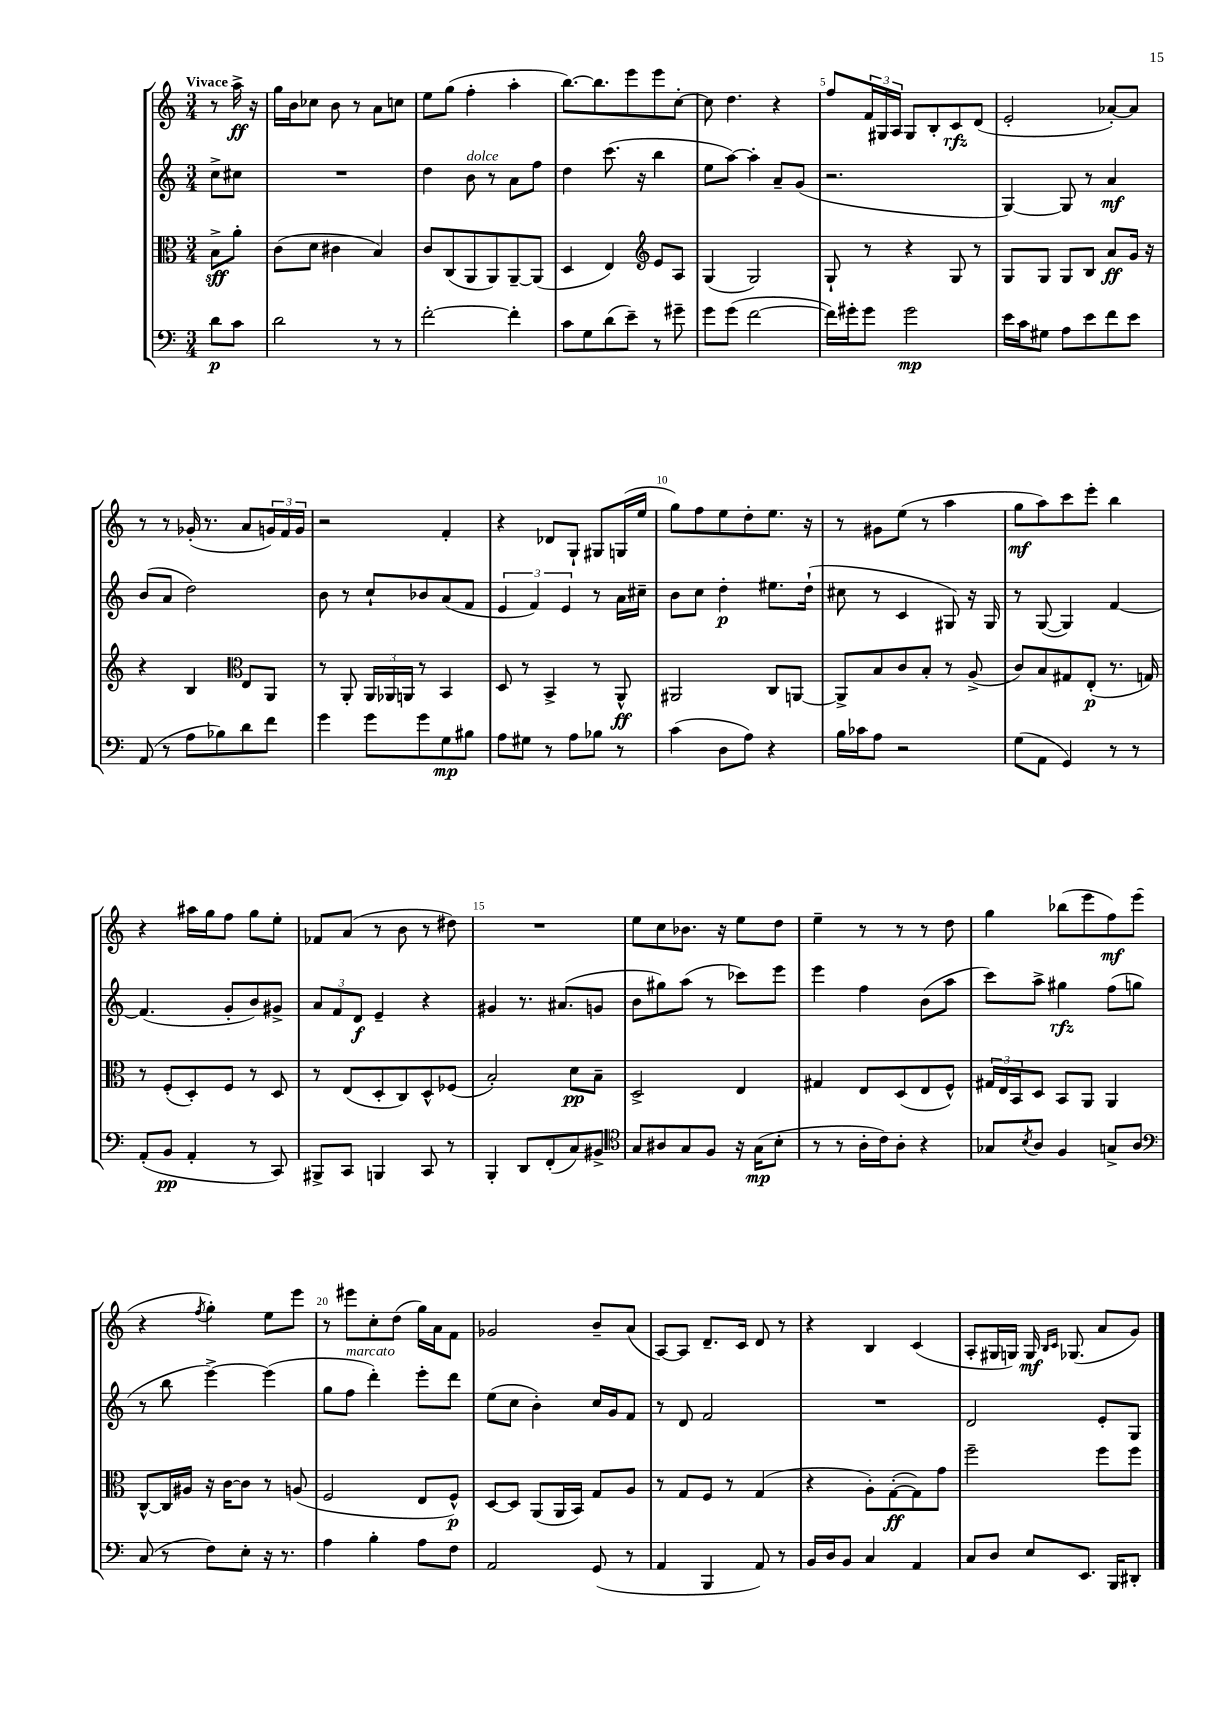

**kern	**kern	**kern	**kern
*staff4	*staff3	*staff2	*staff1
*clefF4	*clefC3	*clefG2	*clefG2
*k[]	*k[]	*k[]	*k[]
*M3/4	*M3/4	*M3/4	*M3/4
8d\L	8B^\L	8cc^\L	8r
8c\J	8a'\J	8cc#\J	16aa^\
.	.	.	16r
=	=	=	=
2d\	(8c\L	2.r	16gg\LL
.	.	.	16b\J
.	8d\J	.	8cc-\J
.	4c#\	.	8b\
.	.	.	8r
8r	4B/)	.	8a\L
8r	.	.	8cc\J
=	=	=	=
[2f'\	8c/L	4dd\	8ee\L
.	(8C/	.	(8gg\J
.	8AA/	8b\	4ff'\
.	8AA/)	8r	.
4f'\]	[8AA~/	8a\L	4aa'\
.	(8AA/]J	8ff\J	.
=	=	=	=
8c\L	4D/	4dd\	[8.bb\L)
8G\	.	.	.
.	.	.	8.bb\]
(8d\	4E/)	(8.ccc\	.
8e~\J)	.	.	8eee\
.	.	16r	.
*	*clefG2	*	*
8r	8e/L	4bb\	8eee\
8g#~\	8A/J	.	[8cc'\J
=	=	=	=
8g\L	(4G/	8ee\L	8cc\]
(8g\J	.	[8aa\J)	4.dd\
[2f\	2G/)	4aa'\]	.
.	.	8a~/L	4r
.	.	(8g/J	.
=	=	=	=
16f\]LL)	8G`/	2.r	8ff/L
16g#'\J	.	.	.
8g#\J	8r	.	24f/L
.	.	.	24G#/
.	.	.	24A/JJ
2g#\	4r	.	8G#/L
.	.	.	8B'/
.	8G/	.	8c/
.	8r	.	(8d/J
=	=	=	=
16e\LL	8G/L	[4G/)	2e'/
16c\J	.	.	.
8G#\J	8G/J	.	.
8A\L	8G/L	8G/]	.
8e\	8B/J	8r	.
8f\	8a/L	4a/	[8a-'/L)
8e\J	16g/Jk	.	8a-/]J
.	16r	.	.
=	=	=	=
(8AA/	4r	(8b/L	8r
8r	.	8a/J	8r
8A\L	4B/	2dd\)	(16g-'/
.	.	.	8.r
8B-\)	.	.	.
*	*clefC3	*	*
8d\	8E/L	.	8a/L
8f\J	8AA/J	.	24g/L)
.	.	.	24f/
.	.	.	24g/JJ
=	=	=	=
4g\	8r	8b\	2r
.	8AA'/	8r	.
8g\L	24AA/LL	8cc`/L	.
.	24AA-/	.	.
.	24AA/JJ	.	.
8g\	8r	8b-/	.
8G\	4BB/	(8a/	4f'/
8B#\J	.	8f/J	.
=	=	=	=
8A\L	8D/	6e/	4r
8G#\J	8r	.	.
.	.	6f/)	.
8r	4BB^/	.	8d-/L
.	.	6e/	.
8A\L	.	.	8G`/J
8B-\J	8r	8r	8G#/L
8r	8AA^^/	16a\LL	(16G/L
.	.	16cc#~\JJ	16ee/JJ
=	=	=	=
(4c\	2AA#/	8b\L	8gg\L)
.	.	8cc\J	8ff\
8D\L	.	4dd'\	8ee\
8A\J)	.	.	8dd'\
4r	8C/L	8.ee#\L	8.ee\J
.	[8AA/J	.	.
.	.	(16dd`\Jk	16r
=	=	=	=
16B\LL	8AA^/]L	8cc#\	8r
16c-\J	.	.	.
8A\J	8B/	8r	8g#\L
2r	8c/	4c/	(8ee\J
.	8B'/J	.	8r
.	8r	8G#/)	4aa\
.	(8A^/	16r	.
.	.	16G#/	.
=	=	=	=
(8G\L	8c/L)	8r	8gg\L
8AA\J	8B/	([8G/	8aa\)
4GG/)	8G#/	4G/])	8ccc\
.	(8E'/J	.	8eee'\J
8r	8.r	[4f/	4bb\
8r	.	.	.
.	16G/)	.	.
=	=	=	=
(8AA'/L	8r	(4.f/]	4r
8BB/J	(8F'/L	.	.
4AA'/	8D'/)	.	16aa#\LL
.	.	.	16gg\J
.	8F/J	8g'/L	8ff\J
8r	8r	8b/)	8gg\L
8CC/)	8D/	8g#^/J	8ee'\J
=	=	=	=
8BBB#^/L	8r	12a/L	8f-/L
.	.	12f/	.
8CC/J	(8E/L	.	(8a/J
.	.	12d/J	.
4BBB/	8D'/	4e~/	8r
.	8C/)	.	8b\
8CC/	8D^^/	4r	8r
8r	(8F-/J	.	8dd#\)
=	=	=	=
4BBB'/	2B'/)	4g#/	2.r
8DD/L	.	8.r	.
(8FF'/	.	.	.
.	.	(8.a#/L	.
8C/)	8d\L	.	.
8BB#^/J	8B~\J	8g/J	.
=	=	=	=
*clefC4	*	*	*
8G/L	2D^/	8b\L	8ee\L
8A#/	.	8gg#\)	8cc\
8G/	.	(8aa\J	8.b-\J
8F/J	.	8r	.
.	.	.	16r
16r	4E/	8ccc-\L)	8ee\L
(16G\LK	.	.	.
8B'\J	.	8eee\J	8dd\J
=	=	=	=
8r	4G#/	4eee\	4ee~\
8r	.	.	.
16A'\LL	8E/L	4ff\	8r
16c\J)	.	.	.
8A'\J	(8D/	.	8r
4r	8E/	(8b\L	8r
.	8F^^/J)	8aa\J	8dd\
=	=	=	=
8G-/L	24G#/LL	8ccc\L)	4gg\
.	24E/	.	.
.	24BB/J	.	.
8qB/	.	.	.
8A/J	8D/J	8aa^\J	.
4F/	8BB/L	4gg#\	(8bb-\L
.	8AA/J	.	8eee\
8G^/L	4AA/	(8ff\L	8ff\)
8A/J	.	8gg\J	(8eee\J
=	=	=	=
*clefF4	*	*	*
(8C/	[8C^^/L	8r	4r
8r	16C/]L	8bb\	.
.	16A#/JJ	.	.
.	.	.	8qff/
8F\L)	16r	[4eee^\)	4gg'\)
.	[16c\LK	.	.
8E'\J	8c\]J	.	.
16r	8r	(4eee\]	8ee\L
8.r	.	.	.
.	(8A/	.	8eee\J
=	=	=	=
4A\	2F/	8gg\L	8r
.	.	8ff\J	8eee#\L
4B'\	.	4ddd'\)	8cc'\
.	.	.	(8dd\J
8A\L	8E/L	8eee'\L	16gg\LL)
.	.	.	16a\J
8F\J	8F^^/J)	8ddd\J	8f\J
=	=	=	=
2AA/	[8D/L	(8ee\L	2g-/
.	8D/]J	8cc\J	.
.	(8AA/L	4b'\)	.
.	16AA/L	.	.
.	16BB/JJ)	.	.
(8GG/	8G/L	16cc/LL	8b~/L
.	.	16g/J	.
8r	8A/J	8f/J	(8a/J
=	=	=	=
4AA/	8r	8r	[8A/L)
.	8G/L	8d/	8A/]J
4BBB/	8F/J	2f/	8.d~/L
.	8r	.	.
.	.	.	16c/Jk
8AA/)	(4G/	.	8d/
8r	.	.	8r
=	=	=	=
16BB/LL	4r	2.r	4r
16D/J	.	.	.
8BB/J	.	.	.
4C/	8A'\L)	.	4B/
.	([8G'\	.	.
4AA/	8G\])	.	(4c/
.	8g\J	.	.
=	=	=	=
8C/L	2ff~\	2d/	8A'/L
8D/J	.	.	16G#/L
.	.	.	16G/JJ)
8E/L	.	.	16G/
.	.	.	16qqB/LL
.	.	.	16qqc/JJ
.	.	.	(8.G-/
8.EE/J	.	.	.
.	8ff\L	8e'/L	8a/L
16BBB/LK	.	.	.
8DD#'/J	8ff\J	8G/J	8g/J)
==	==	==	==
*-	*-	*-	*-
